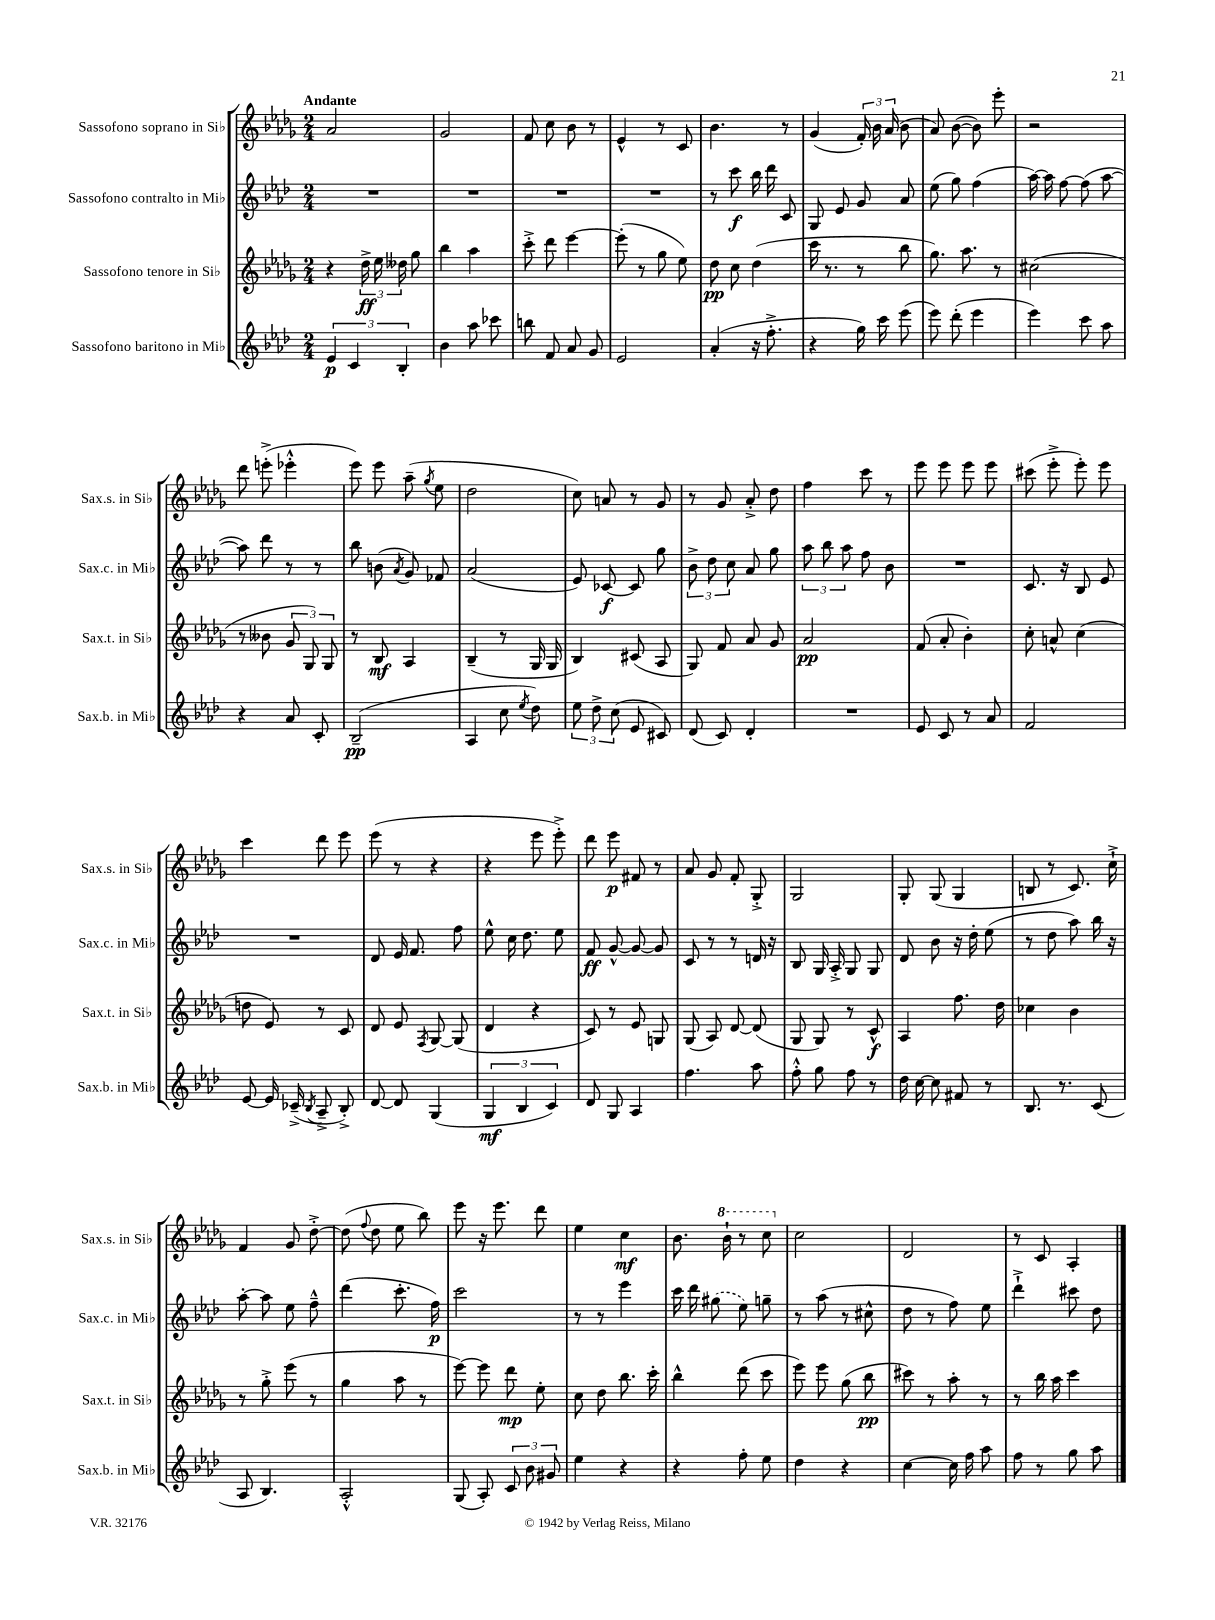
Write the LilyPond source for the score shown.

<<
\new StaffGroup <<
\new Staff = "s0" \with { instrumentName = "Sassofono soprano in Sib" shortInstrumentName = "Sax.s. in Sib" } {
    \clef treble \key des \major \numericTimeSignature \time 2/4 \tempo "Andante"
    \autoBeamOff aes'2 |
    ges'2 |
    f'8 c''8 bes'8 r8 |
    ees'4-^ r8 c'8 |
    bes'4. r8 |
    ges'4( \tuplet 3/2 { f'16-.) bes'16 aes'16( } bes'8 |
    aes'8) bes'8~( bes'8) ees'''8-. |
    r2 |
    des'''8 e'''8-.->( ees'''4-.-^ |
    ees'''8) ees'''8 aes''8--( \acciaccatura { ges''8 } ees''8 |
    des''2 |
    c''8) a'8 r8 ges'8 |
    r8 ges'8 aes'8-.-> des''8 |
    f''4 c'''8 r8 |
    ees'''8 ees'''8 ees'''8 ees'''8 |
    cis'''8( ees'''8-.-> ees'''8-.) ees'''8 |
    c'''4 des'''8 ees'''8 |
    ees'''8( r8 r4 |
    r4 ees'''8 ees'''8-.->) |
    des'''8 ees'''8\p fis'8 r8 |
    aes'8 ges'8 f'8-. ges8-.-> |
    ges2 |
    ges8-. ges8( ges4 |
    b8 r8 c'8.) c''16-!-> |
    f'4 ges'8 des''8~-.-> |
    des''8( \appoggiatura { f''8 } des''8 ees''8 bes''8) |
    ees'''8 r16 ees'''8. des'''8 |
    ees''4 c''4\mf |
    bes'8. \ottava #1 bes''16-! r8 c'''8 \ottava #0 |
    c''2 |
    des'2 |
    r8 c'8 aes4-. \bar "|." |
}
\new Staff = "s1" \with { instrumentName = "Sassofono contralto in Mib" shortInstrumentName = "Sax.c. in Mib" } {
    \clef treble \key aes \major \numericTimeSignature \time 2/4
    \autoBeamOff R2 |
    R2 |
    R2 |
    R2 |
    r8 c'''8\f bes''16 des'''16 c'8 |
    g8 ees'8 g'8 aes'8 |
    ees''8( g''8) f''4( |
    aes''16~) aes''16 f''8~ f''8( aes''8~ |
    aes''8) des'''8 r8 r8 |
    bes''8 b'8( \acciaccatura { aes'8 } g'8) fes'8 |
    aes'2( |
    ees'8) ces'8~\f ces'8 g''8 |
    \tuplet 3/2 { bes'8-> des''8 c''8 } aes'8 g''8 |
    \tuplet 3/2 { aes''8 bes''8 aes''8 } f''8 bes'8 |
    R2 |
    c'8. r16 bes8 ees'8 |
    R2 |
    des'8 ees'16 f'8. f''8 |
    ees''8-^ c''16 des''8. ees''8 |
    f'8\ff g'8~-^ g'8~ g'8 |
    c'8 r8 r8 d'16 r16 |
    bes8 g16 aes16-.-> g8 g8 |
    des'8 bes'8 r16 des''16-. ees''8( |
    r8 des''8 aes''8) bes''16 r16 |
    aes''8~-. aes''8 ees''8 f''8---^ |
    des'''4( c'''8.-. f''16\p) |
    c'''2 |
    r8 r8 ees'''4 |
    c'''16 des'''16 \once \slurDashed gis''8( ees''8) g''8-- |
    r8 aes''8( r8 cis''8-^ |
    des''8 r8 f''8) ees''8 |
    des'''4-!-> cis'''8 des''8 \bar "|." |
}
\new Staff = "s2" \with { instrumentName = "Sassofono tenore in Sib" shortInstrumentName = "Sax.t. in Sib" } {
    \clef treble \key des \major \numericTimeSignature \time 2/4
    \autoBeamOff r4 \tuplet 3/2 { des''16->\ff ees''16 deses''16 } ges''8 |
    bes''4 aes''4 |
    c'''8-.-> des'''8 ees'''4~ |
    ees'''8-.( r8 ges''8 ees''8) |
    des''8\pp c''8 des''4( |
    c'''16 r8. r8 bes''8 |
    ges''8.) aes''8. r8 |
    cis''2( |
    r8 beses'8 \tuplet 3/2 { ges'8 ges8) ges8 } |
    r8 bes8\mf aes4 |
    bes4--( r8 ges16 ges16 |
    bes4) cis'8( aes8 |
    ges8) f'8 aes'8 ges'8 |
    aes'2\pp |
    f'8( aes'8-. bes'4-.) |
    c''8-. a'8-^ c''4( |
    d''8 ees'8) r8 c'8 |
    des'8 ees'8 \acciaccatura { f8 } ges8~ ges8( |
    des'4 r4 |
    c'8) r8 ees'8 g8 |
    ges8( aes8) des'8~ des'8( |
    ges8 ges8) r8 c'8-^\f |
    aes4 f''8. des''16 |
    ces''4 bes'4 |
    r8 ges''8-.-> ees'''8( r8 |
    ges''4 aes''8 r8 |
    ees'''8~) ees'''8 des'''8\mp ees''8-. |
    c''8 des''8 bes''8. c'''16-. |
    bes''4-^ des'''8( c'''8 |
    ees'''8) ees'''8 ges''8( bes''8\pp |
    cis'''8) r8 aes''8-. r8 |
    r8 bes''16 aes''16 c'''4 \bar "|." |
}
\new Staff = "s3" \with { instrumentName = "Sassofono baritono in Mib" shortInstrumentName = "Sax.b. in Mib" } {
    \clef treble \key aes \major \numericTimeSignature \time 2/4
    \autoBeamOff \tuplet 3/2 { ees'4\p c'4 bes4-. } |
    bes'4 aes''8 ces'''8 |
    b''8 f'8 aes'8 g'8 |
    ees'2 |
    aes'4-.( r16 f''8.-.-> |
    r4 g''16) c'''16 ees'''8( |
    ees'''8) des'''8-.( ees'''4 |
    ees'''4) c'''8 aes''8 |
    r4 aes'8 c'8-. |
    bes2--\pp( |
    aes4 c''8 \acciaccatura { ees''8 } des''8) |
    \tuplet 3/2 { ees''8 des''8-> c''8( } ees'8 cis'8) |
    des'8( c'8) des'4-. |
    R2 |
    ees'8 c'8 r8 aes'8 |
    f'2 |
    ees'8~ ees'16 ces'16--->( \acciaccatura { bes8 } aes8---> bes8-.->) |
    des'8~ des'8 g4( |
    \tuplet 3/2 { g4\mf bes4 c'4) } |
    des'8 g8 aes4 |
    f''4. aes''8 |
    f''8-.-^ g''8 f''8 r8 |
    des''16 c''16~ c''8 fis'8 r8 |
    bes8. r8. c'8( |
    aes8 bes4.) |
    aes2-.-^ |
    g8( aes8-.) \tuplet 3/2 { c'8 bes'8 gis'8 } |
    ees''4 r4 |
    r4 f''8-. ees''8 |
    des''4 r4 |
    c''4~ c''16 f''16 aes''8 |
    f''8 r8 g''8 aes''8 \bar "|." |
}
>>
>>
\layout { \context { \Score \remove "Bar_number_engraver" } }
